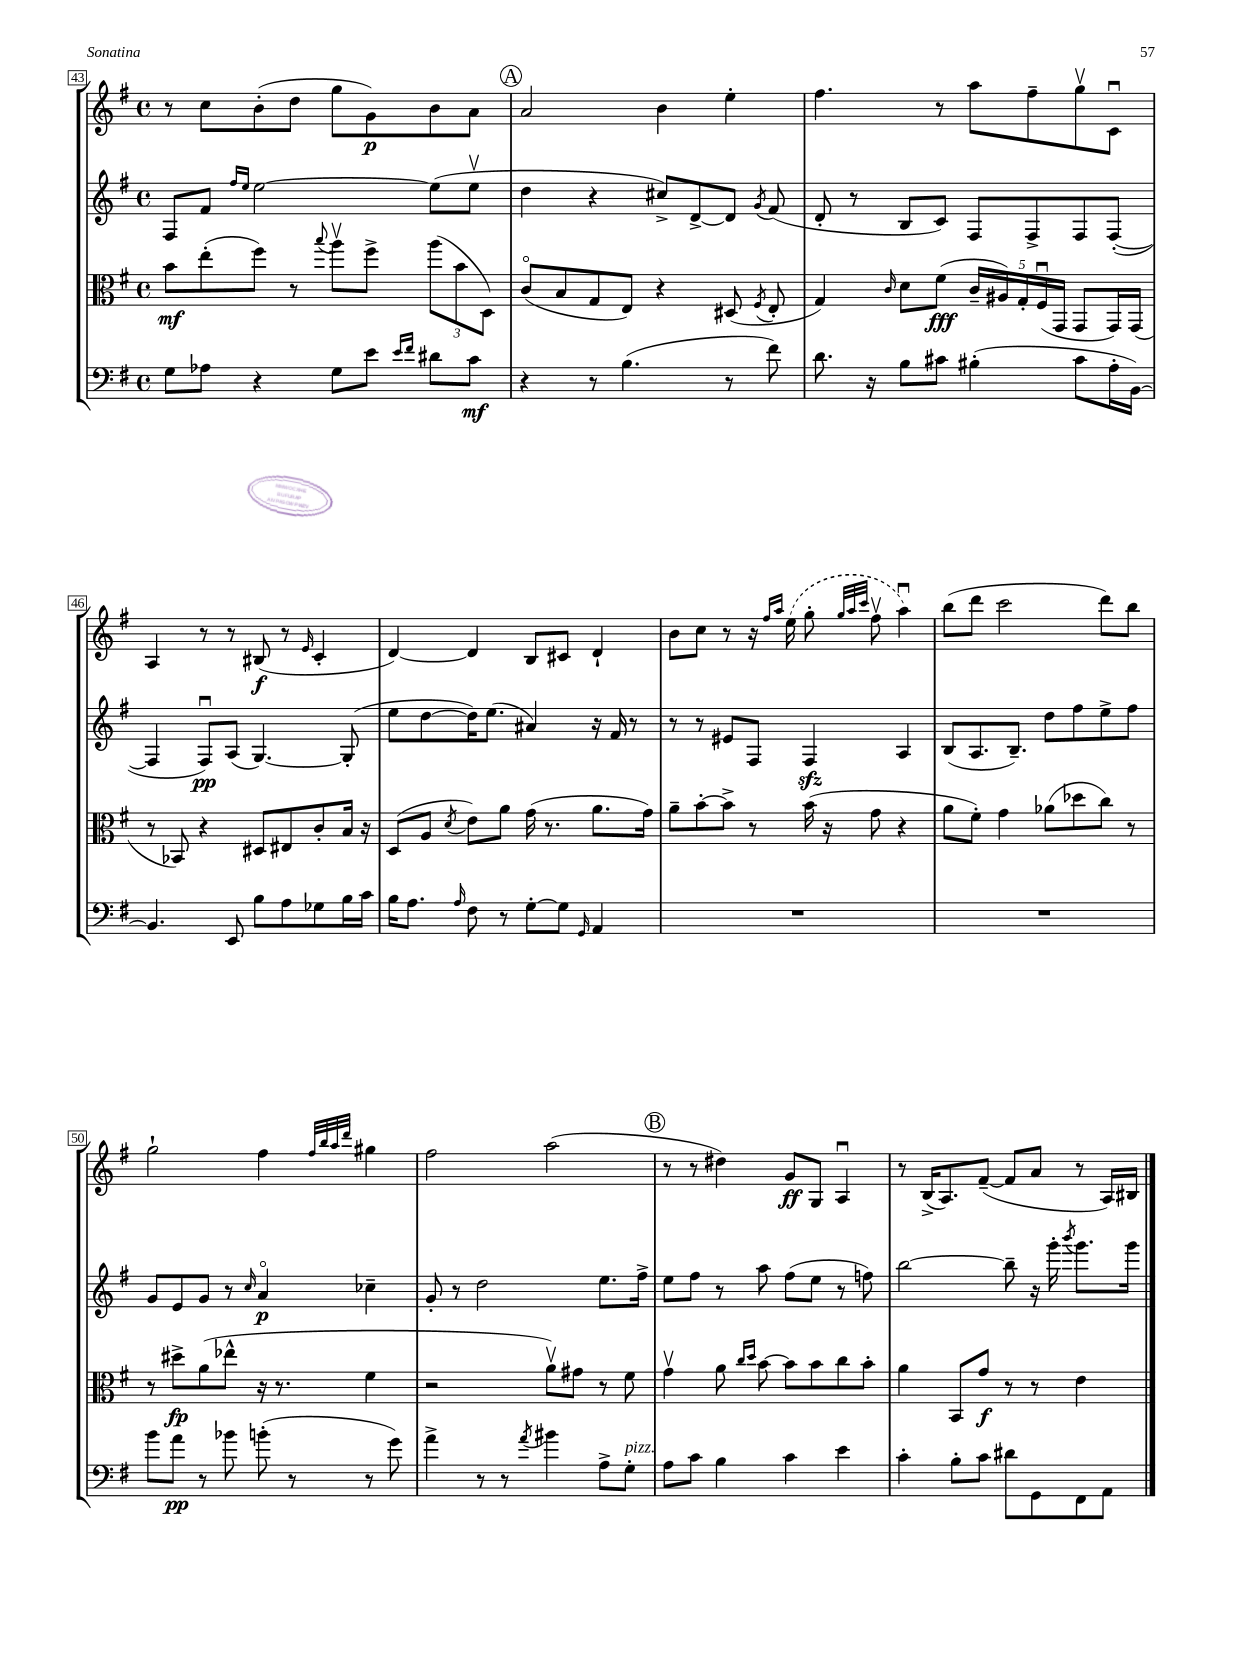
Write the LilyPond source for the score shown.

<<
\new StaffGroup <<
\new Staff = "s0" {
    \clef treble \key g \major \defaultTimeSignature \time 4/4
    \autoBeamOff r8 c''8[ b'8-.( d''8] g''8[ g'8\p) b'8 a'8] |
    \mark \markup { \circle "A" } a'2 b'4 e''4-. |
    fis''4. r8 a''8[ fis''8-- g''8\upbow c'8]\downbow |
    a4 r8 r8 bis8\f( r8 \grace { e'16 } c'4-. |
    d'4~) d'4 b8[ cis'8] d'4-! |
    b'8[ c''8] r8 r16 \grace { fis''16[ a''16] } \once \slurDashed e''16( g''8-. \grace { g''32[ a''32 c'''32] } fis''8\upbow a''4\downbow) |
    b''8[( d'''8] c'''2 d'''8[) b''8] |
    g''2-! fis''4 \grace { fis''32[ b''32 a''32 d'''32] } gis''4 |
    fis''2 a''2( |
    \mark \markup { \circle "B" } r8 r8 dis''4) g'8[\ff g8] a4\downbow |
    r8 b16[->( a8.) fis'8]~--( fis'8[ a'8] r8 a16[) bis16] \bar "|." |
}
\new Staff = "s1" {
    \clef treble \key g \major \defaultTimeSignature \time 4/4
    \autoBeamOff fis8[ fis'8] \grace { fis''16[ e''16] } e''2~ e''8[( e''8]\upbow |
    \mark \markup { \circle "A" } d''4 r4 cis''8[->) d'8~-> d'8] \acciaccatura { g'8 } fis'8( |
    d'8-. r8 b8[ c'8]) fis8[ fis8-> fis8 fis8]~-.( |
    fis4 fis8[\downbow\pp) a8]( g4.~) g8-.( |
    e''8[ d''8~ d''16) e''8.]( ais'4) r16 fis'16 r8 |
    r8 r8 eis'8[ fis8] fis4\sfz a4 |
    b8[( a8. b8.]--) d''8[ fis''8 e''8-> fis''8] |
    g'8[ e'8 g'8] r8 \grace { c''16 } a'4\flageolet\p ces''4-- |
    g'8-. r8 d''2 e''8.[ fis''16]-> |
    \mark \markup { \circle "B" } e''8[ fis''8] r8 a''8 fis''8[( e''8] r8 f''8) |
    b''2~ b''8-- r16 g'''16-. \acciaccatura { b'''8 } g'''8.[ g'''16] \bar "|." |
}
\new Staff = "s2" {
    \clef alto \key g \major \defaultTimeSignature \time 4/4
    \autoBeamOff b'8[\mf e''8-.( fis''8]) r8 \appoggiatura { b''8 } a''8[\upbow fis''8]-> \tuplet 3/2 { a''8[( b'8 d8]) } |
    \mark \markup { \circle "A" } c'8[\flageolet( b8 g8 e8]) r4 dis8( \acciaccatura { fis8 } e8-. |
    g4) \grace { c'16 } d'8[ fis'8]\fff( \tuplet 5/4 { c'16[-- ais16) g16-. fis16\downbow( g,16] } g,8[ g,16) g,16]( |
    r8 bes,8) r4 dis8[ eis8 c'8-. b16] r16 |
    d8[( a8] \acciaccatura { d'8 } e'8[) a'8] g'16( r8. a'8.[ g'16]) |
    a'8[-- b'8~-. b'8]-> r8 b'16( r16 g'8 r4 |
    a'8[ fis'8]-.) g'4 aes'8[( des''8 c''8]) r8 |
    r8 dis''8[->\fp a'8( ees''8]-^ r16 r8. fis'4 |
    r2 a'8[\upbow) gis'8] r8 fis'8 |
    \mark \markup { \circle "B" } g'4\upbow a'8 \grace { c''16[ d''16] } b'8~ b'8[ b'8 c''8 b'8]-. |
    a'4 b,8[ g'8]\f r8 r8 e'4 \bar "|." |
}
\new Staff = "s3" {
    \clef bass \key g \major \defaultTimeSignature \time 4/4
    \autoBeamOff g8[ aes8] r4 g8[ e'8] \grace { e'16[ fis'16] } dis'8[ c'8]\mf |
    \mark \markup { \circle "A" } r4 r8 b4.( r8 fis'8) |
    d'8. r16 b8[ cis'8] bis4-.( cis'8[ a16-. b,16]~) |
    b,4. e,8 b8[ a8 ges8 b16 c'16] |
    b16[ a8.] \grace { a16 } fis8 r8 g8[~-. g8] \grace { g,16 } a,4 |
    R1 |
    R1 |
    b'8[ a'8]\pp r8 bes'8 b'8-.( r8 r8 g'8) |
    a'4-> r8 r8 \acciaccatura { a'8 } bis'4 a8[-> g8]-.^\markup { \italic "pizz." } |
    \mark \markup { \circle "B" } a8[ c'8] b4 c'4 e'4 |
    c'4-. b8[-. c'8] dis'8[ g,8 fis,8 a,8] \bar "|." |
}
>>
>>
\layout { \context { \Score currentBarNumber = #43 \override BarNumber.stencil = #(make-stencil-boxer 0.1 0.3 ly:text-interface::print) } }
